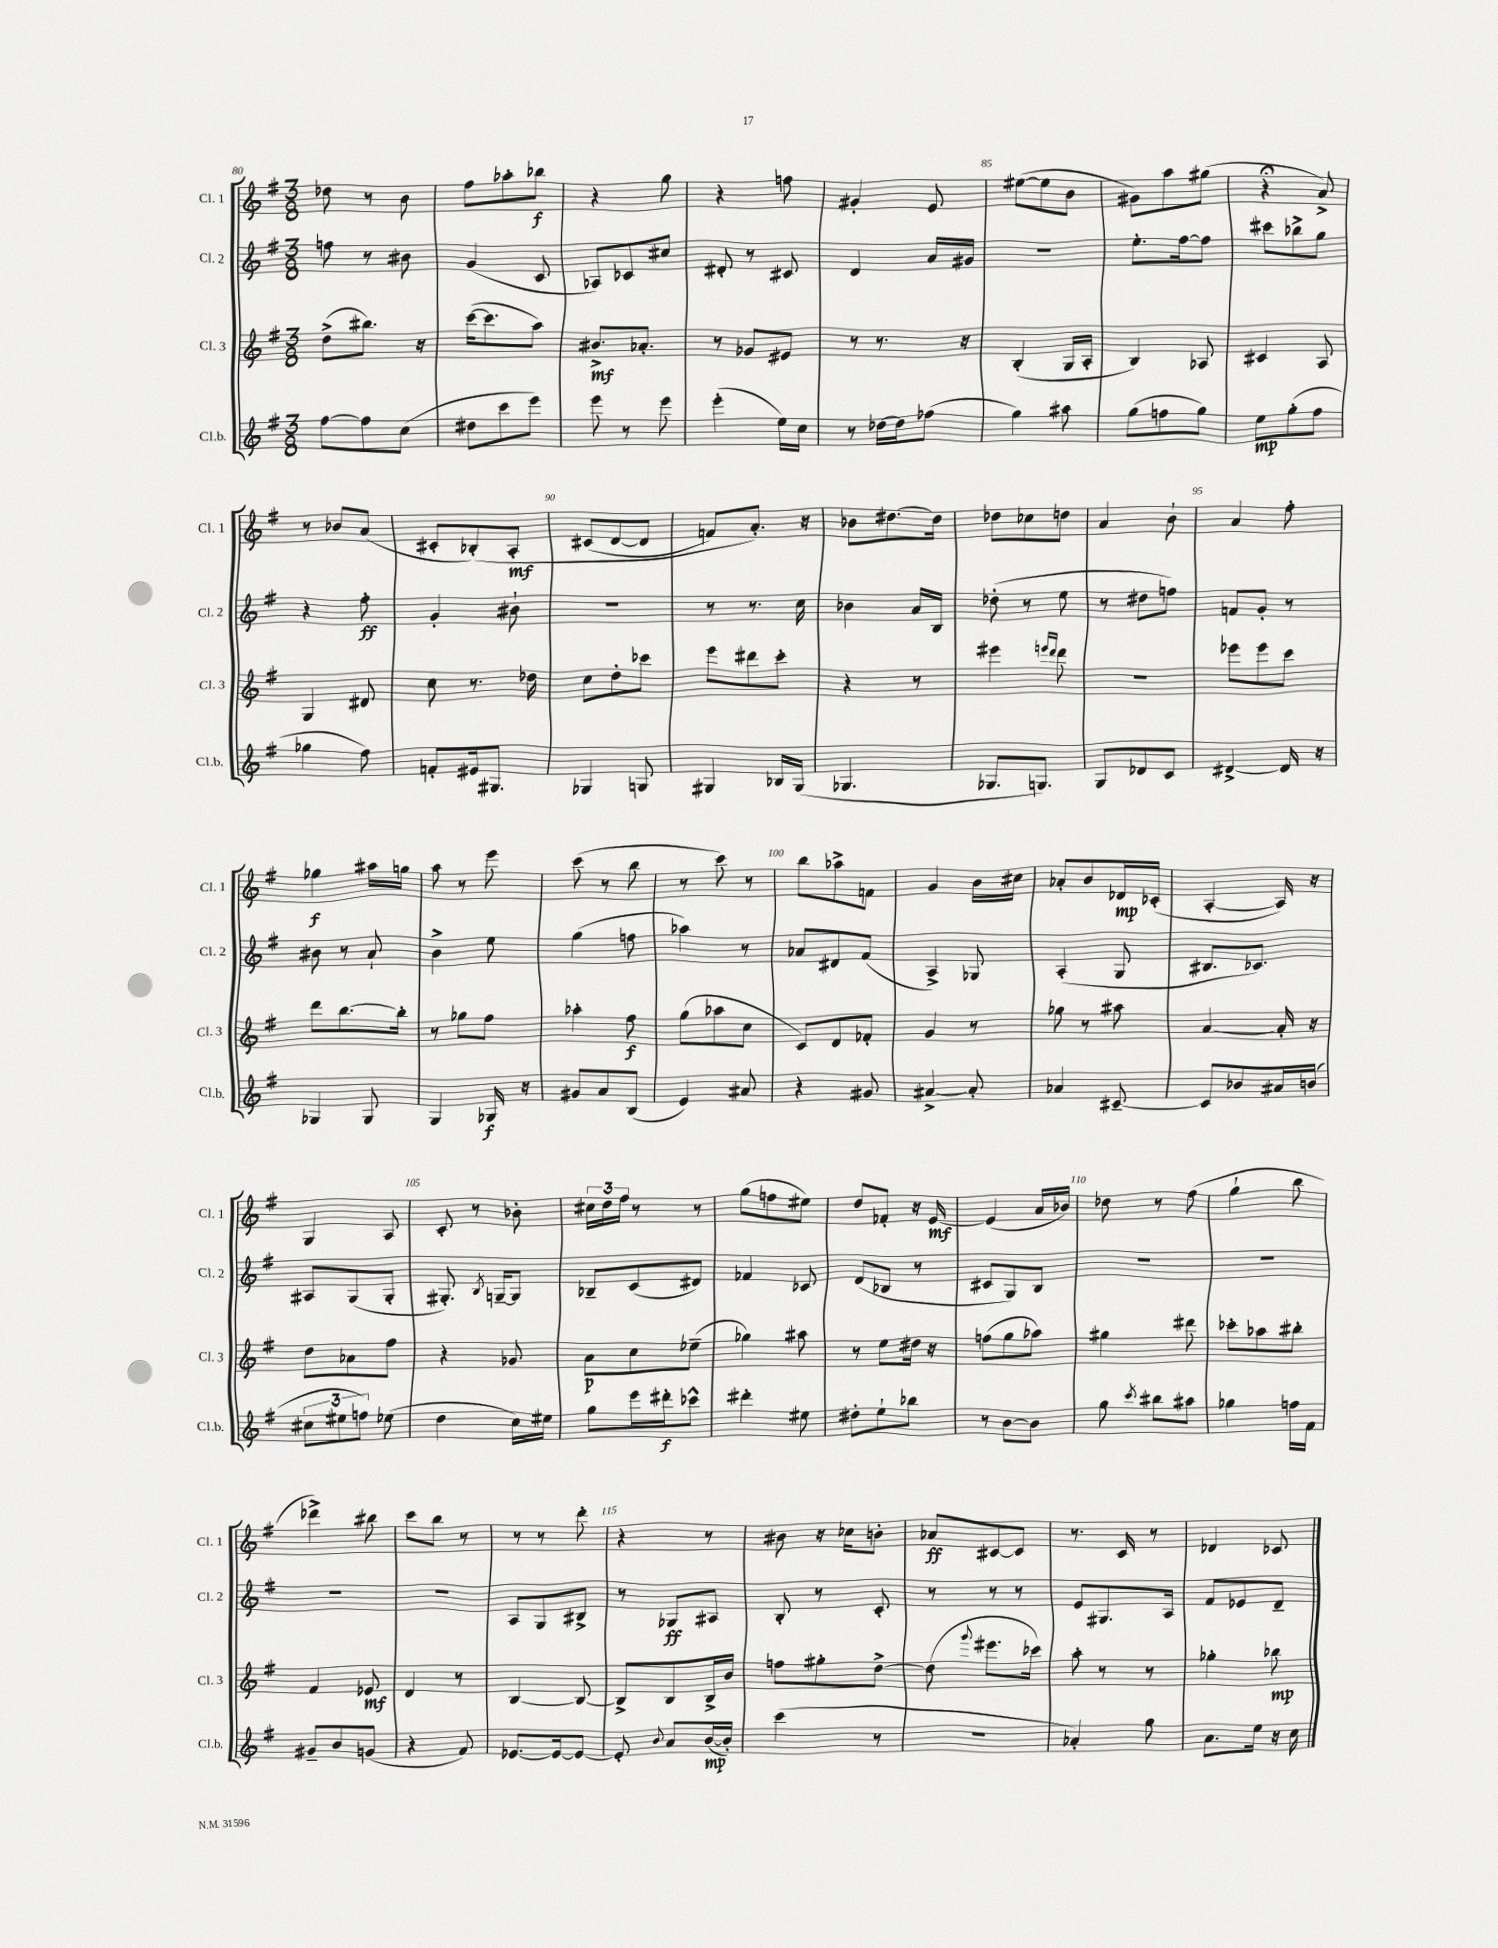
<<
\new StaffGroup <<
\new Staff = "s0" \with { instrumentName = "Cl. 1" shortInstrumentName = "Cl. 1" } {
    \clef treble \key g \major \numericTimeSignature \time 3/8
    \autoBeamOff des''8 r8 b'8 |
    fis''8[ aes''8-. bes''8]\f |
    r4 g''8 |
    r4 f''8 |
    gis'4-. e'8 |
    eis''8[~( eis''8 b'8] |
    gis'8[) a''8 gis''8]( |
    r4\fermata a'8->) |
    r8 bes'8[ a'8]( |
    cis'8[-. bes8-.)\( a8]-.\mf |
    cis'8[( d'8~ d'8] |
    f'8[) a'8.]-.\) r16 |
    bes'8[ dis''8.~ dis''16] |
    des''8[ ces''8 d''8] |
    a'4 b'8-! |
    a'4 fis''8-. |
    ges''4\f ais''16[ g''16] |
    a''8 r8 e'''8 |
    c'''8( r8 b''8 |
    r8 c'''8) r8 |
    b''8[ aes''8-> f'8] |
    g'4 b'16[ cis''16] |
    aes'8[-. b'8 des'16\mp ces'16]-.( |
    a4~-. a16) r16 |
    g4 a8 |
    c'8-. r8 bes'8-. |
    \tuplet 3/2 { cis''16[ d''16 fis''16] } r8 r8 |
    g''8[( f''8 eis''8]) |
    d''8[ fes'8]-. r16 e'16~\mf |
    e'4( a'16[ bes'16]) |
    des''8 r8 fis''8( |
    g''4-! b''8 |
    des'''4->) bis''8 |
    c'''8[ b''8] r8 |
    r8 r8 d'''8-. |
    r4 r8 |
    bis'8 r16 ces''16[ b'8]-. |
    aes'8[\ff cis'8~ cis'8] |
    r8. c'16 r8 |
    des'4 ces'8 \bar "|." |
}
\new Staff = "s1" \with { instrumentName = "Cl. 2" shortInstrumentName = "Cl. 2" } {
    \clef treble \key g \major \numericTimeSignature \time 3/8
    \autoBeamOff f''8 r8 bis'8 |
    g'4( c'8 |
    aes8[) ces'8 cis''8] |
    dis'8-. r8 cis'8 |
    d'4 a'16[ gis'16] |
    R4. |
    e''8.[-. fis''16~ fis''8] |
    cis'''8[ bes''8-> g''8] |
    r4 fis''8-.\ff |
    g'4-. bis'8-! |
    R4. |
    r8 r8. c''16 |
    bes'4 a'16[ b16] |
    des''8-.( r8 e''8 |
    r8 dis''8[ f''8]) |
    f'8[ g'8]-. r8 |
    bis'8 r8 a'8-! |
    b'4-> e''8 |
    g''4( f''8 |
    aes''4) r8 |
    aes'8[ dis'8 fis'8]( |
    a4->) ges8 |
    a4-.( g8 |
    bis8.[ ces'8.]) |
    ais8[ g8( g8]-. |
    gis8.-.) \acciaccatura { b8 } g16[~-- g8] |
    bes8[-- c'8( dis'8]) |
    fes'4 ces'8 |
    d'8[( bes8] r8 |
    cis'8[ g8) b8] |
    R4. |
    R4. |
    R4. |
    R4. |
    a8[ g8 bis8]-> |
    r8 ges8[\ff ais8] |
    b8-. r8 c'8-. |
    r8 r8 r8 |
    e'8[ gis8. a16] |
    fis'8[ ees'8 d'8]-- \bar "|." |
}
\new Staff = "s2" \with { instrumentName = "Cl. 3" shortInstrumentName = "Cl. 3" } {
    \clef treble \key g \major \numericTimeSignature \time 3/8
    \autoBeamOff d''8[->( bis''8.]) r16 |
    c'''16[~( c'''8. a''8]) |
    bis'8.[->\mf aes'8.]-. |
    r8 ges'8[ eis'8] |
    r8 r8. r16 |
    b4-.( g16[ a16]-. |
    b4) aes8 |
    cis'4 a8 |
    g4 dis'8 |
    c''8 r8. des''16 |
    c''8[ d''8-. ces'''8] |
    e'''8[ dis'''8 c'''8]-. |
    r4 r8 |
    eis'''4 \grace { e'''16[ d'''16] } d'''8 |
    R4. |
    ees'''8[ ees'''8 c'''8] |
    d'''8[ b''8.~ b''16]-. |
    r8 ges''8[ fis''8] |
    aes''4-. fis''8\f |
    g''8[( aes''8 c''8] |
    c'8[) d'8 fes'8]-. |
    g'4 r8 |
    ges''8 r8 ais''8 |
    a'4~ a'16-. r16 |
    d''8[ aes'8 fis''8] |
    r4 ges'8 |
    a'8[\p c''8 ees''8]--( |
    ges''4) ais''8 |
    r8 e''8[ dis''16] r16 |
    f''8[( g''8 aes''8]) |
    gis''4 dis'''8 |
    ces'''8[-. aes''8 bis''8]-. |
    fis'4 ees'8\mf |
    d'4 r8 |
    b4~ b8~ |
    b8[-> b8 b16-> b'16] |
    f''8[ gis''8-. d''8]~-> |
    d''8( \appoggiatura { g'''8 } eis'''8.[ ces'''16]) |
    a''8-. r8 r8 |
    ges''4-. bes''8\mp \bar "|." |
}
\new Staff = "s3" \with { instrumentName = "Cl.b." shortInstrumentName = "Cl.b." } {
    \clef treble \key g \major \numericTimeSignature \time 3/8
    \autoBeamOff fis''8[~ fis''8 c''8]( |
    dis''8[ c'''8 e'''8]) |
    e'''8 r8 e'''8 |
    e'''4-.( e''16[) c''16] |
    r8 des''16[~ des''16 fes''8]( |
    g''4) ais''8 |
    g''8[( f''8 g''8]) |
    e''8[\mp g''8-.( fis''8] |
    ges''4 fis''8) |
    f'8[-. eis'16 gis8.] |
    ges4 g8 |
    gis4 bes16[ gis16]( |
    ges4. |
    ges8.[ g8.]) |
    g8[ des'8 c'8] |
    dis'4~-> dis'16 r16 |
    ges4 ges8 |
    g4 ges16\f r16 |
    gis'8[ a'8 b8]( |
    e'4) ais'8 |
    r4 gis'8 |
    ais'4~-> ais'8-. |
    aes'4 cis'8~-- |
    cis'8[ bes'8 ais'16 b'16]( |
    \tuplet 3/2 { cis''8[ eis''8 f''8]) } ees''8( |
    d''4 c''16[) eis''16] |
    g''8[ e'''16 dis'''16-.\f ces'''8]-^ |
    dis'''4-. eis''8 |
    dis''8[-. e''8-! bes''8] |
    r8 b'8[~ b'8] |
    g''8 \acciaccatura { c'''8 } bis''8[ ais''8] |
    ges''4 f''16[ fis'16] |
    gis'8[-- b'8 g'8]( |
    r4 fis'8) |
    ees'8.[~ ees'16~ ees'8]~ |
    ees'8-. \appoggiatura { b'8 } a'8[ b'16~\mp( b'16]-.) |
    c'''4( r8 |
    r4. |
    aes'4-.) g''8 |
    a'8.[ e''16] r16 c''16 \bar "|." |
}
>>
>>
\layout { \context { \Score currentBarNumber = #80 \override BarNumber.break-visibility = ##(#f #t #t) barNumberVisibility = #(every-nth-bar-number-visible 5) } }
